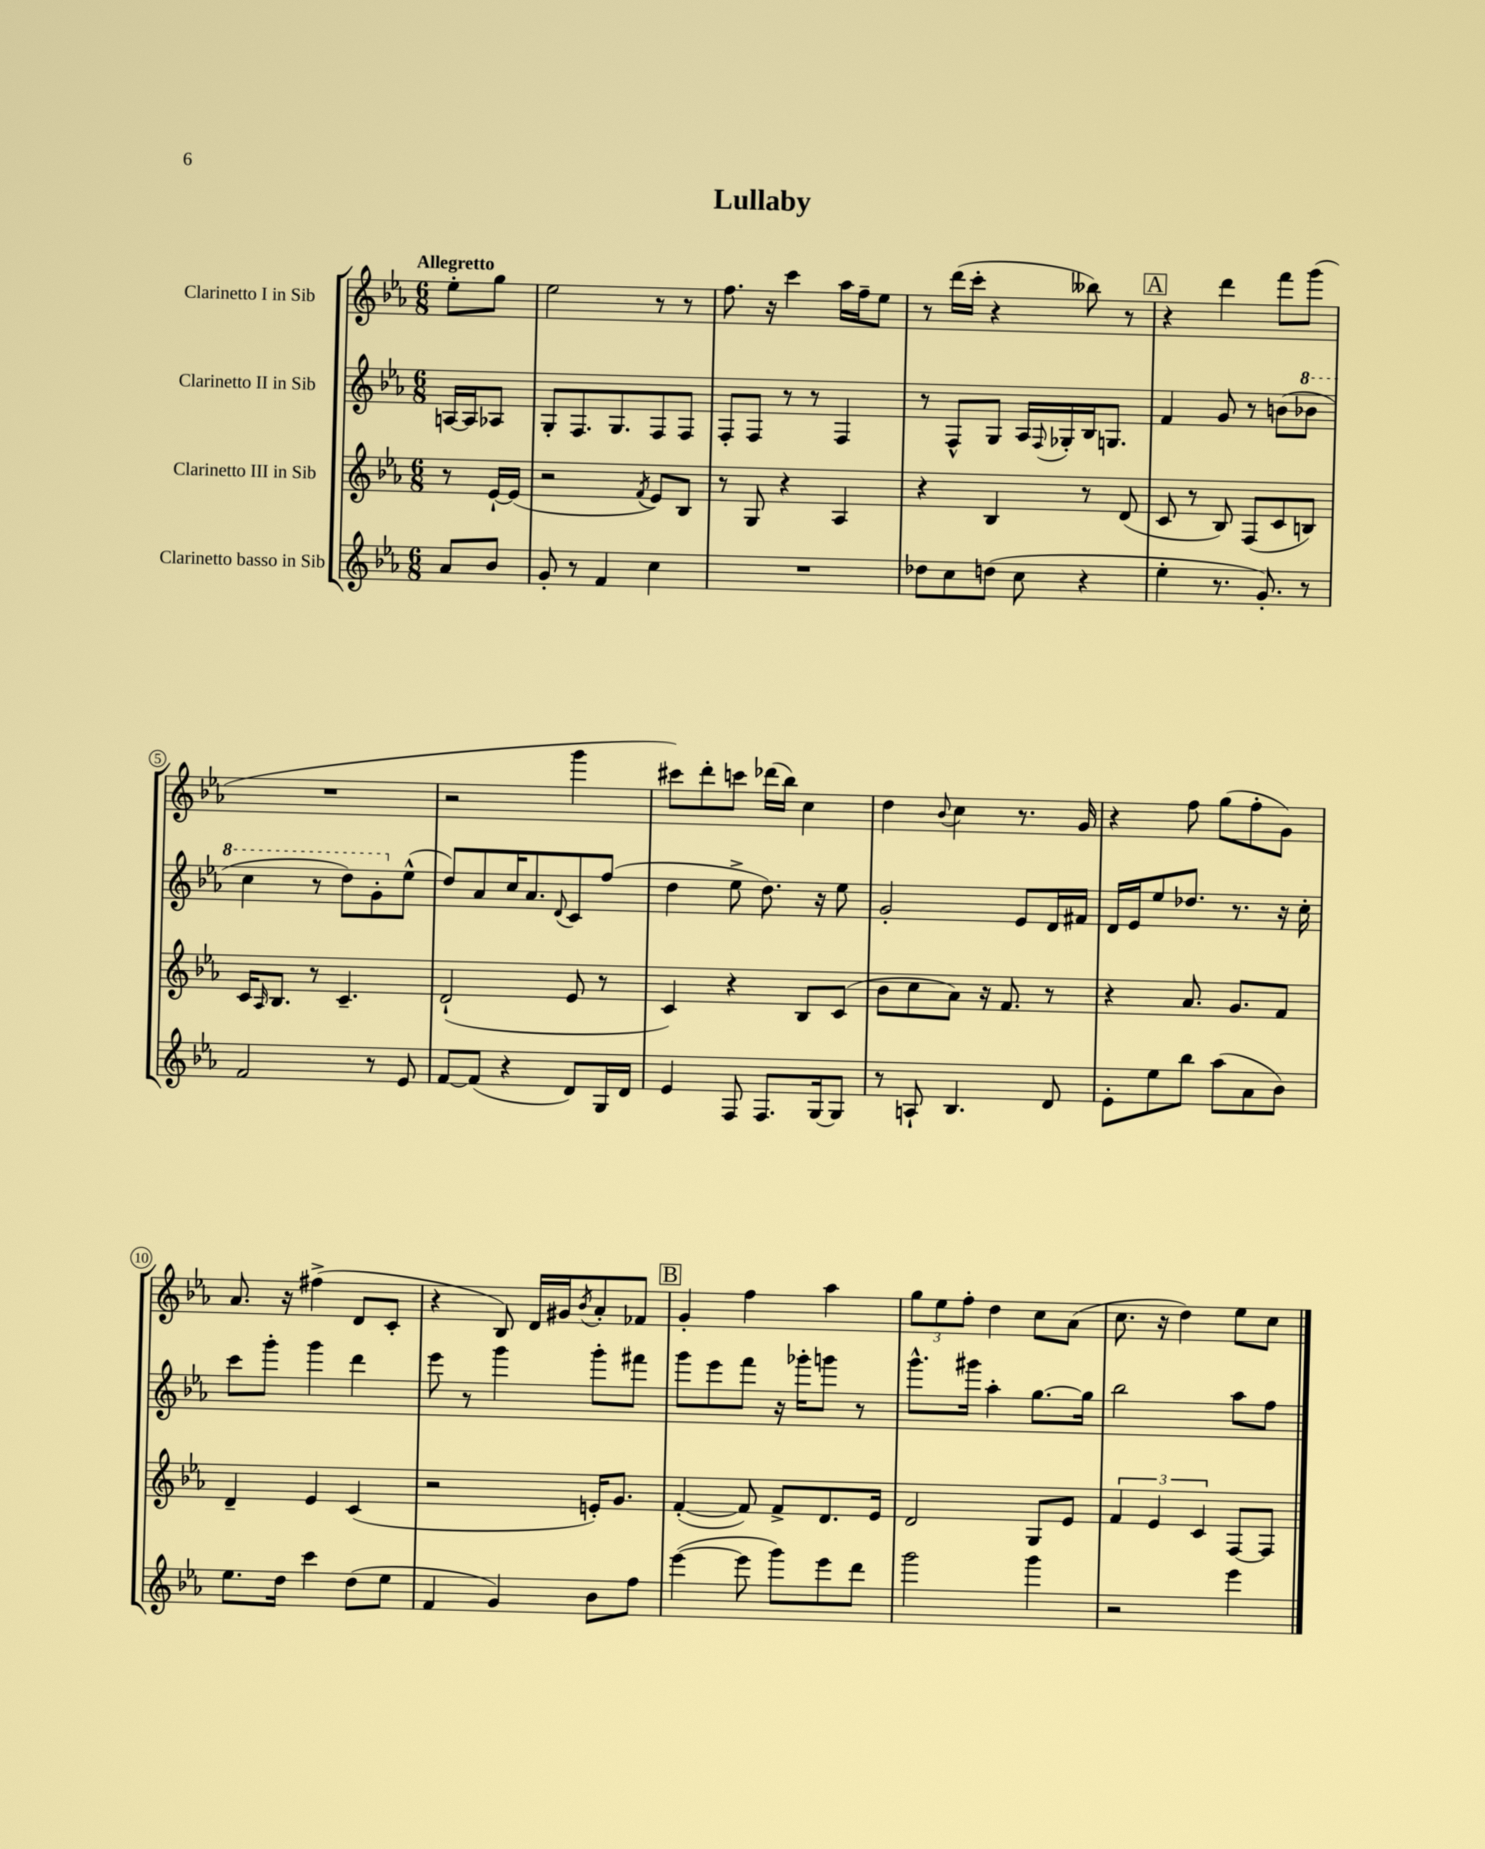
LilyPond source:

\header { title = "Lullaby" }
<<
\new StaffGroup <<
\new Staff = "s0" \with { instrumentName = "Clarinetto I in Sib" } {
    \clef treble \key ees \major \numericTimeSignature \time 6/8 \partial 4 \tempo "Allegretto"
    ees''8-. g''8 |
    ees''2 r8 r8 |
    f''8. r16 c'''4 aes''16 f''16-- ees''8 |
    r8 d'''16( c'''16-. r4 beses''8) r8 |
    \mark \markup { \box "A" } r4 d'''4 f'''8 g'''8( |
    R2. |
    r2 g'''4 |
    cis'''8) d'''8-. c'''8 des'''16( bes''16) c''4 |
    d''4 \appoggiatura { bes'8 } c''4 r8. g'16 |
    r4 f''8 g''8( f''8-. g'8) |
    aes'8. r16 fis''4->( d'8 c'8-. |
    r4 bes8) d'16 gis'16 \acciaccatura { bes'8 } aes'8-. fes'8 |
    \mark \markup { \box "B" } g'4-. f''4 aes''4 |
    \tuplet 3/2 { g''8 ees''8 f''8-. } d''4 c''8 aes'8( |
    c''8. r16 d''4) ees''8 c''8 \bar "|." |
}
\new Staff = "s1" \with { instrumentName = "Clarinetto II in Sib" } {
    \clef treble \key ees \major \numericTimeSignature \time 6/8 \partial 4
    a16~ a16 aes8 |
    g8-. f8. g8. f8 f8 |
    f8-. f8 r8 r8 f4 |
    r8 f8-^ g8 aes16 \appoggiatura { f8 } ges16-. bes16 g8. |
    \mark \markup { \box "A" } f'4 g'8 r8 b'8( \ottava #1 bes''!8 |
    c'''4 r8 d'''8) g''8-. \ottava #0 ees''8-^( |
    d''8) aes'8 c''16 aes'8. \appoggiatura { d'8 } c'8 f''8( |
    d''4 ees''8-> d''8.) r16 ees''8 |
    g'2-. ees'8 d'16 fis'16 |
    d'16 ees'16 ees''8 des''8. r8. r16 c''16-. |
    c'''8 g'''8-. g'''4 d'''4 |
    ees'''8 r8 g'''4 g'''8-. fis'''8 |
    \mark \markup { \box "B" } g'''8 ees'''8 f'''8 r16 ges'''16-. g'''8 r8 |
    g'''8.-^ gis'''16 aes''4-. g''8.~ g''16 |
    bes''2 aes''8 f''8 \bar "|." |
}
\new Staff = "s2" \with { instrumentName = "Clarinetto III in Sib" } {
    \clef treble \key ees \major \numericTimeSignature \time 6/8 \partial 4
    r8 ees'16~-! ees'16( |
    r2 \acciaccatura { f'8 } ees'8) bes8 |
    r8 g8 r4 aes4 |
    r4 bes4 r8 d'8( |
    \mark \markup { \box "A" } c'8 r8 bes8) f8( c'8 b8) |
    c'16 \grace { aes16 } bes8. r8 c'4.-- |
    d'2-!( ees'8 r8 |
    c'4) r4 bes8 c'8( |
    bes'8 c''8 aes'8) r16 f'8. r8 |
    r4 aes'8. g'8. f'8 |
    d'4-- ees'4 c'4( |
    r2 e'16-.) g'8. |
    \mark \markup { \box "B" } f'4~-.( f'8) f'8-> d'8. ees'16 |
    d'2 g8 ees'8 |
    \tuplet 3/2 { f'4 ees'4 c'4 } f8~ f8 \bar "|." |
}
\new Staff = "s3" \with { instrumentName = "Clarinetto basso in Sib" } {
    \clef treble \key ees \major \numericTimeSignature \time 6/8 \partial 4
    aes'8 bes'8 |
    g'8-. r8 f'4 c''4 |
    R2. |
    des''8 c''8 d''8( c''8 r4 |
    \mark \markup { \box "A" } ees''4-. r8. g'8.-.) r8 |
    f'2 r8 ees'8 |
    f'8~ f'8( r4 d'8) g16 d'16 |
    ees'4 f8 f8. g16~ g8 |
    r8 a8-! bes4. d'8 |
    ees'8-. ees''8 bes''8 aes''8( aes'8 bes'8) |
    ees''8. d''16 c'''4 d''8( ees''8 |
    f'4 g'4) bes'8 f''8 |
    \mark \markup { \box "B" } ees'''4~( ees'''8 g'''8) ees'''8 d'''8 |
    g'''2 g'''4 |
    r2 ees'''4 \bar "|." |
}
>>
>>
\layout { \context { \Score \override BarNumber.stencil = #(make-stencil-circler 0.1 0.3 ly:text-interface::print) } }
